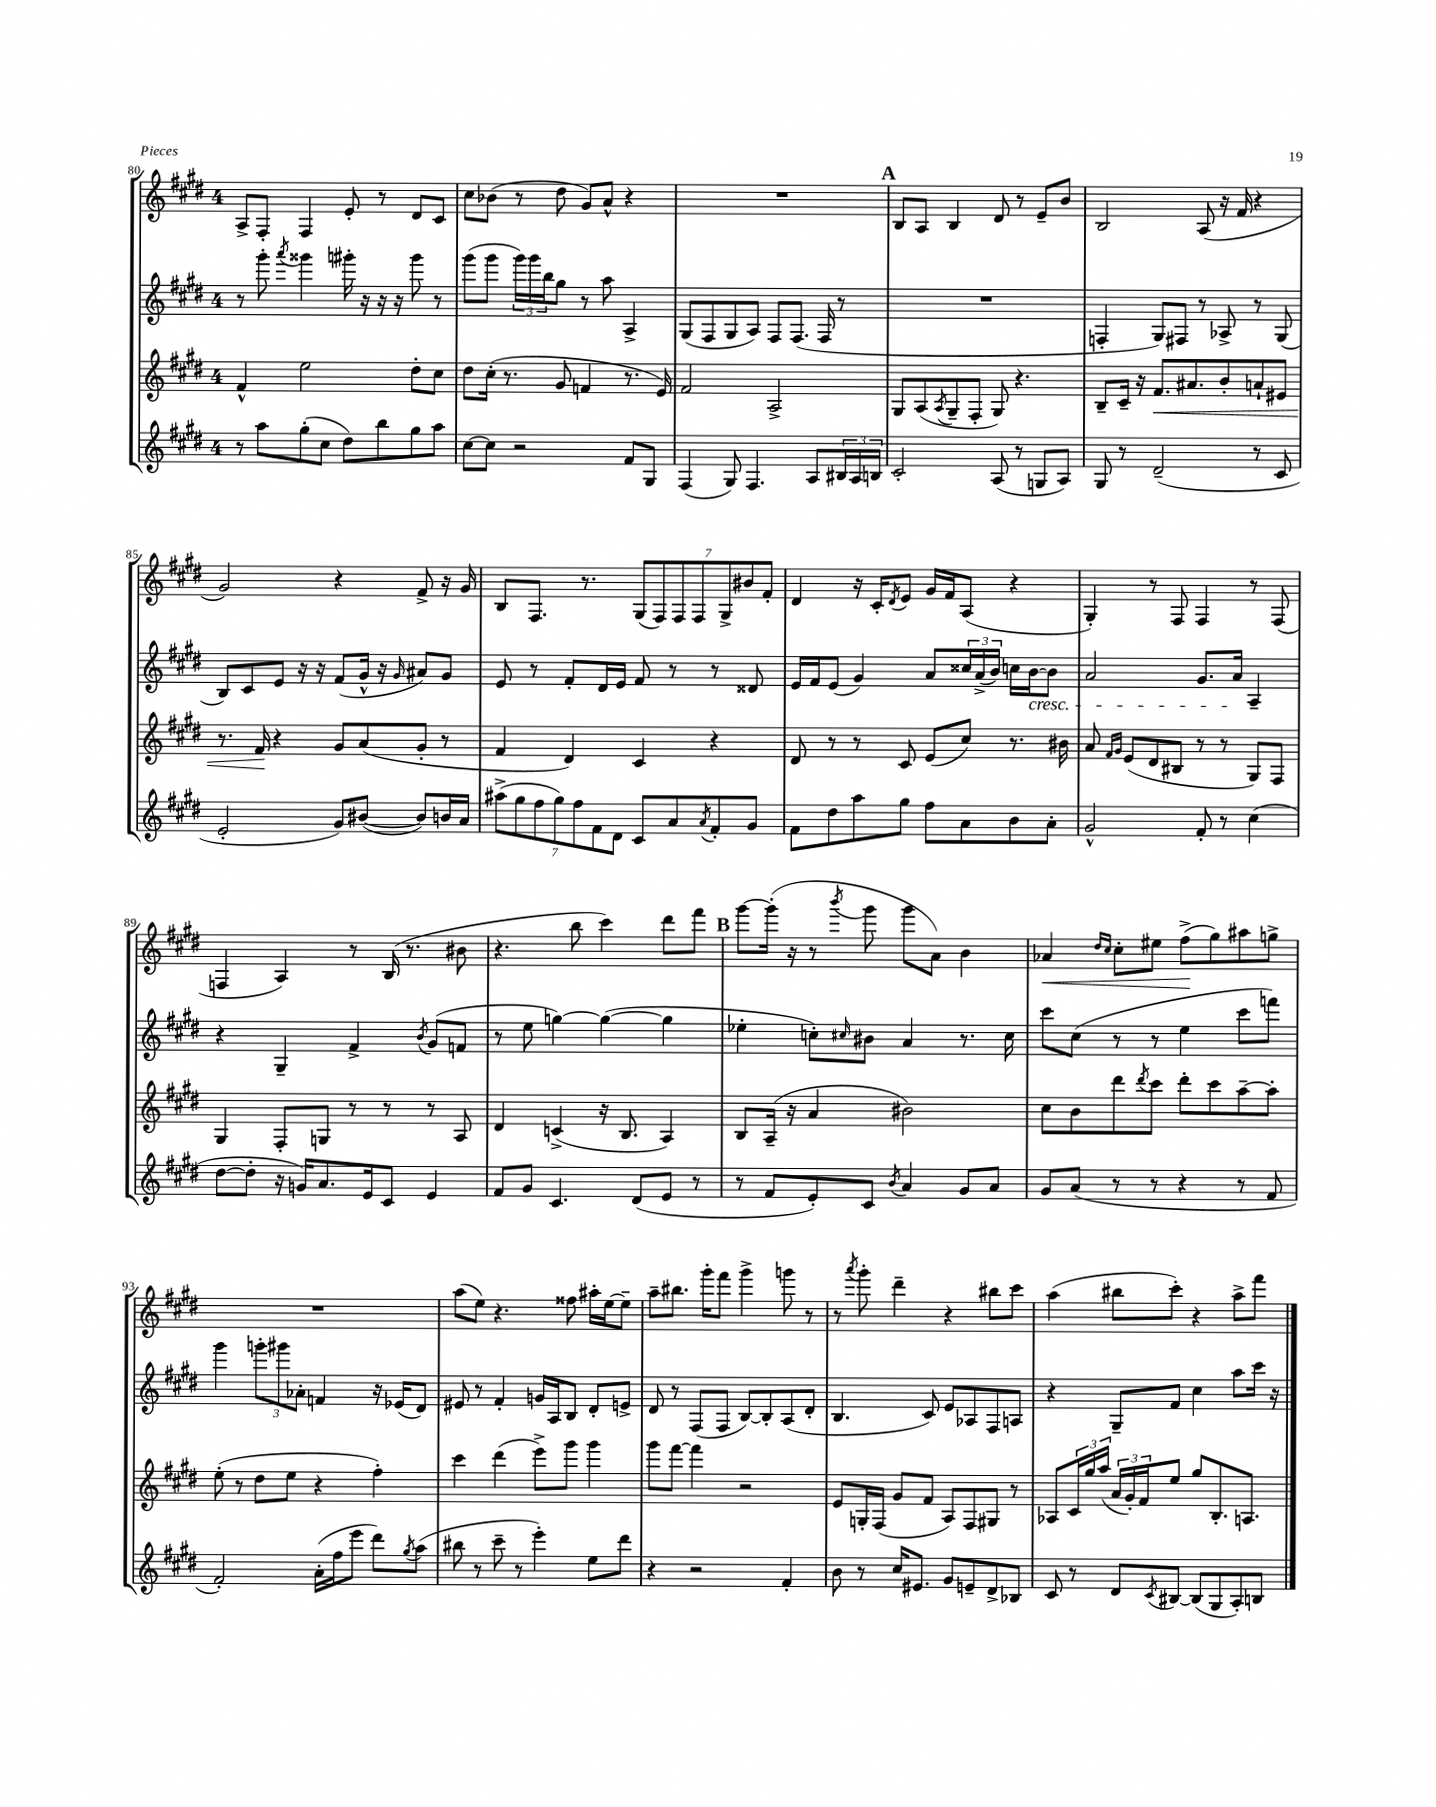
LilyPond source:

<<
\new StaffGroup <<
\new Staff = "s0" {
    \clef treble \key e \major \once \override Staff.TimeSignature.style = #'single-digit \time 4/4
    a8-> fis8-. fis4 e'8-. r8 dis'8 cis'8 |
    cis''8 bes'8( r8 dis''8 gis'8) a'8-^ r4 |
    R1 |
    \mark \markup { \bold "A" } b8 a8 b4 dis'8 r8 e'8-- b'8 |
    b2 a8( r16 fis'16 r4 |
    gis'2) r4 fis'8-> r16 gis'16 |
    b8 fis8. r8. \tuplet 7/4 { gis8( fis8) fis8 fis8 gis8-> bis'8 fis'8-. } |
    dis'4 r16 cis'16-. \acciaccatura { dis'8 } e'8 gis'16 fis'16 a8( r4 |
    gis4-.) r8 fis8 fis4 r8 fis8( |
    f4 a4) r8 b16( r8. bis'8 |
    r4. b''8 cis'''4) dis'''8 fis'''8 |
    \mark \markup { \bold "B" } gis'''8~ gis'''16-.( r16 r8 \acciaccatura { b'''8 } gis'''8 gis'''8 a'8) b'4 |
    aes'4\< \grace { dis''16 cis''16 } cis''8-. eis''8 fis''8->\!( gis''8) ais''8 g''8-> |
    R1 |
    a''8( e''8) r4. fisis''8 ais''16-. e''16~ e''8-- |
    a''8-- bis''8. gis'''16-. fis'''8 gis'''4-> g'''8 r8 |
    r8 \acciaccatura { a'''8 } gis'''8-. dis'''4-- r4 bis''8 cis'''8 |
    a''4( bis''8 cis'''8-.) r4 a''8-> fis'''8 \bar "|." |
}
\new Staff = "s1" {
    \clef treble \key e \major \once \override Staff.TimeSignature.style = #'single-digit \time 4/4
    r8 gis'''8-. \acciaccatura { a'''8 } gisis'''4 gis'''16-. r16 r16 r16 gis'''8 r8 |
    gis'''8( gis'''8 \tuplet 3/2 { gis'''16) gis'''16 b''16 } gis''8 r8 a''8 a4-> |
    gis8( fis8 gis8 a8) fis8 fis8.( fis16 r8 |
    \mark \markup { \bold "A" } R1 |
    f4-. gis8) fis8 r8 aes8-> r8 gis8( |
    b8) cis'8 e'8 r16 r16 fis'8( gis'16-^ r16 \grace { gis'16 } ais'8) gis'8 |
    e'8 r8 fis'8-. dis'16 e'16 fis'8 r8 r8 disis'8 |
    e'16 fis'16 e'8( gis'4) a'8 \tuplet 3/2 { cisis''16 a'16->( b'16) } c''16 b'16~\cresc b'8 |
    a'2 gis'8. a'16\! a4-- |
    r4 gis4-- fis'4-> \acciaccatura { b'8 } gis'8( f'8 |
    r8 e''8 g''4~) g''4~( g''4 |
    \mark \markup { \bold "B" } ees''4-. c''8-.) \grace { cis''16 } bis'8 a'4 r8. cis''16 |
    cis'''8 cis''8( r8 r8 e''4 cis'''8 f'''8) |
    gis'''4 \tuplet 3/2 { g'''8-. gis'''8 aes'8-. } f'4 r16 ees'16( dis'8) |
    eis'8 r8 fis'4-. g'16 a16 b8 dis'8-. e'8-> |
    dis'8 r8 fis8( fis8 b8~) b8-. a8( dis'8-. |
    b4. cis'8) e'8 aes8 fis8 a8 |
    r4 gis8-- fis'8 cis''4 a''8 cis'''16 r16 \bar "|." |
}
\new Staff = "s2" {
    \clef treble \key e \major \once \override Staff.TimeSignature.style = #'single-digit \time 4/4
    fis'4-^ e''2 dis''8-. cis''8 |
    dis''8 cis''16-.( r8. gis'8 f'4 r8. e'16) |
    fis'2 a2-> |
    \mark \markup { \bold "A" } gis8 a8( \acciaccatura { a8 } gis8-- fis8-. gis8) r4. |
    b8-- cis'16-- r16 fis'8.\< ais'8. b'8-. a'8-! eis'8 |
    r8. fis'16\! r4 gis'8 a'8( gis'8-. r8 |
    fis'4 dis'4) cis'4 r4 |
    dis'8 r8 r8 cis'8 e'8( cis''8) r8. bis'16 |
    a'8 \grace { fis'16 gis'16 } e'8( dis'8 bis8 r8 r8 gis8) fis8 |
    gis4 fis8-. g8 r8 r8 r8 a8 |
    dis'4 c'4->( r16 b8. a4) |
    \mark \markup { \bold "B" } b8 a16--( r16 a'4 bis'2) |
    cis''8 b'8 dis'''8 \acciaccatura { dis'''8 } cis'''8 dis'''8-. cis'''8 a''8~-- a''8-. |
    e''8-.( r8 dis''8 e''8 r4 fis''4-.) |
    cis'''4 dis'''4( e'''8->) gis'''8 gis'''4 |
    gis'''8 fis'''8~ fis'''4 r2 |
    e'8 g16-. fis16( gis'8 fis'8 a8) fis8 gis8 r8 |
    aes8 \tuplet 3/2 { cis'16 gis''16 a''16( } \tuplet 3/2 { a'16 gis'16-.) fis'16 } e''8 gis''8 b8.-. a8. \bar "|." |
}
\new Staff = "s3" {
    \clef treble \key e \major \once \override Staff.TimeSignature.style = #'single-digit \time 4/4
    r8 a''8 gis''8-.( cis''8 dis''8) b''8 gis''8 a''8 |
    cis''8~ cis''8 r2 fis'8 gis8 |
    fis4( gis8) fis4. a8 \tuplet 3/2 { bis16 a16 b16 } |
    \mark \markup { \bold "A" } cis'2-. a8( r8 g8 a8) |
    gis8 r8 dis'2--( r8 cis'8 |
    e'2-. gis'8) bis'8~( bis'8) b'16 a'16 |
    \tuplet 7/4 { ais''8->( gis''8 fis''8 gis''8) fis''8 fis'8 dis'8 } cis'8 a'8 \acciaccatura { a'8 } fis'8-. gis'8 |
    fis'8 dis''8 a''8 gis''8 fis''8 a'8 b'8 a'8-. |
    gis'2-^ fis'8-. r8 cis''4( |
    dis''8~ dis''8-. r16 g'16) a'8. e'16 cis'8 e'4 |
    fis'8 gis'8 cis'4. dis'8( e'8 r8 |
    \mark \markup { \bold "B" } r8 fis'8 e'8-.) cis'8 \acciaccatura { b'8 } a'4 gis'8 a'8 |
    gis'8 a'8( r8 r8 r4 r8 fis'8 |
    fis'2-.) a'16-.( fis''16 e'''8 dis'''8) \acciaccatura { gis''8 } a''8( |
    bis''8 r8 cis'''8-- r8 e'''4-.) e''8 dis'''8 |
    r4 r2 fis'4-. |
    b'8 r8 cis''16 eis'8. gis'8 e'8-- dis'8-> bes8 |
    cis'8 r8 dis'8 \acciaccatura { cis'8 } bis8~ bis8( gis8 a8-.) b8 \bar "|." |
}
>>
>>
\layout { \context { \Score currentBarNumber = #80 } }
